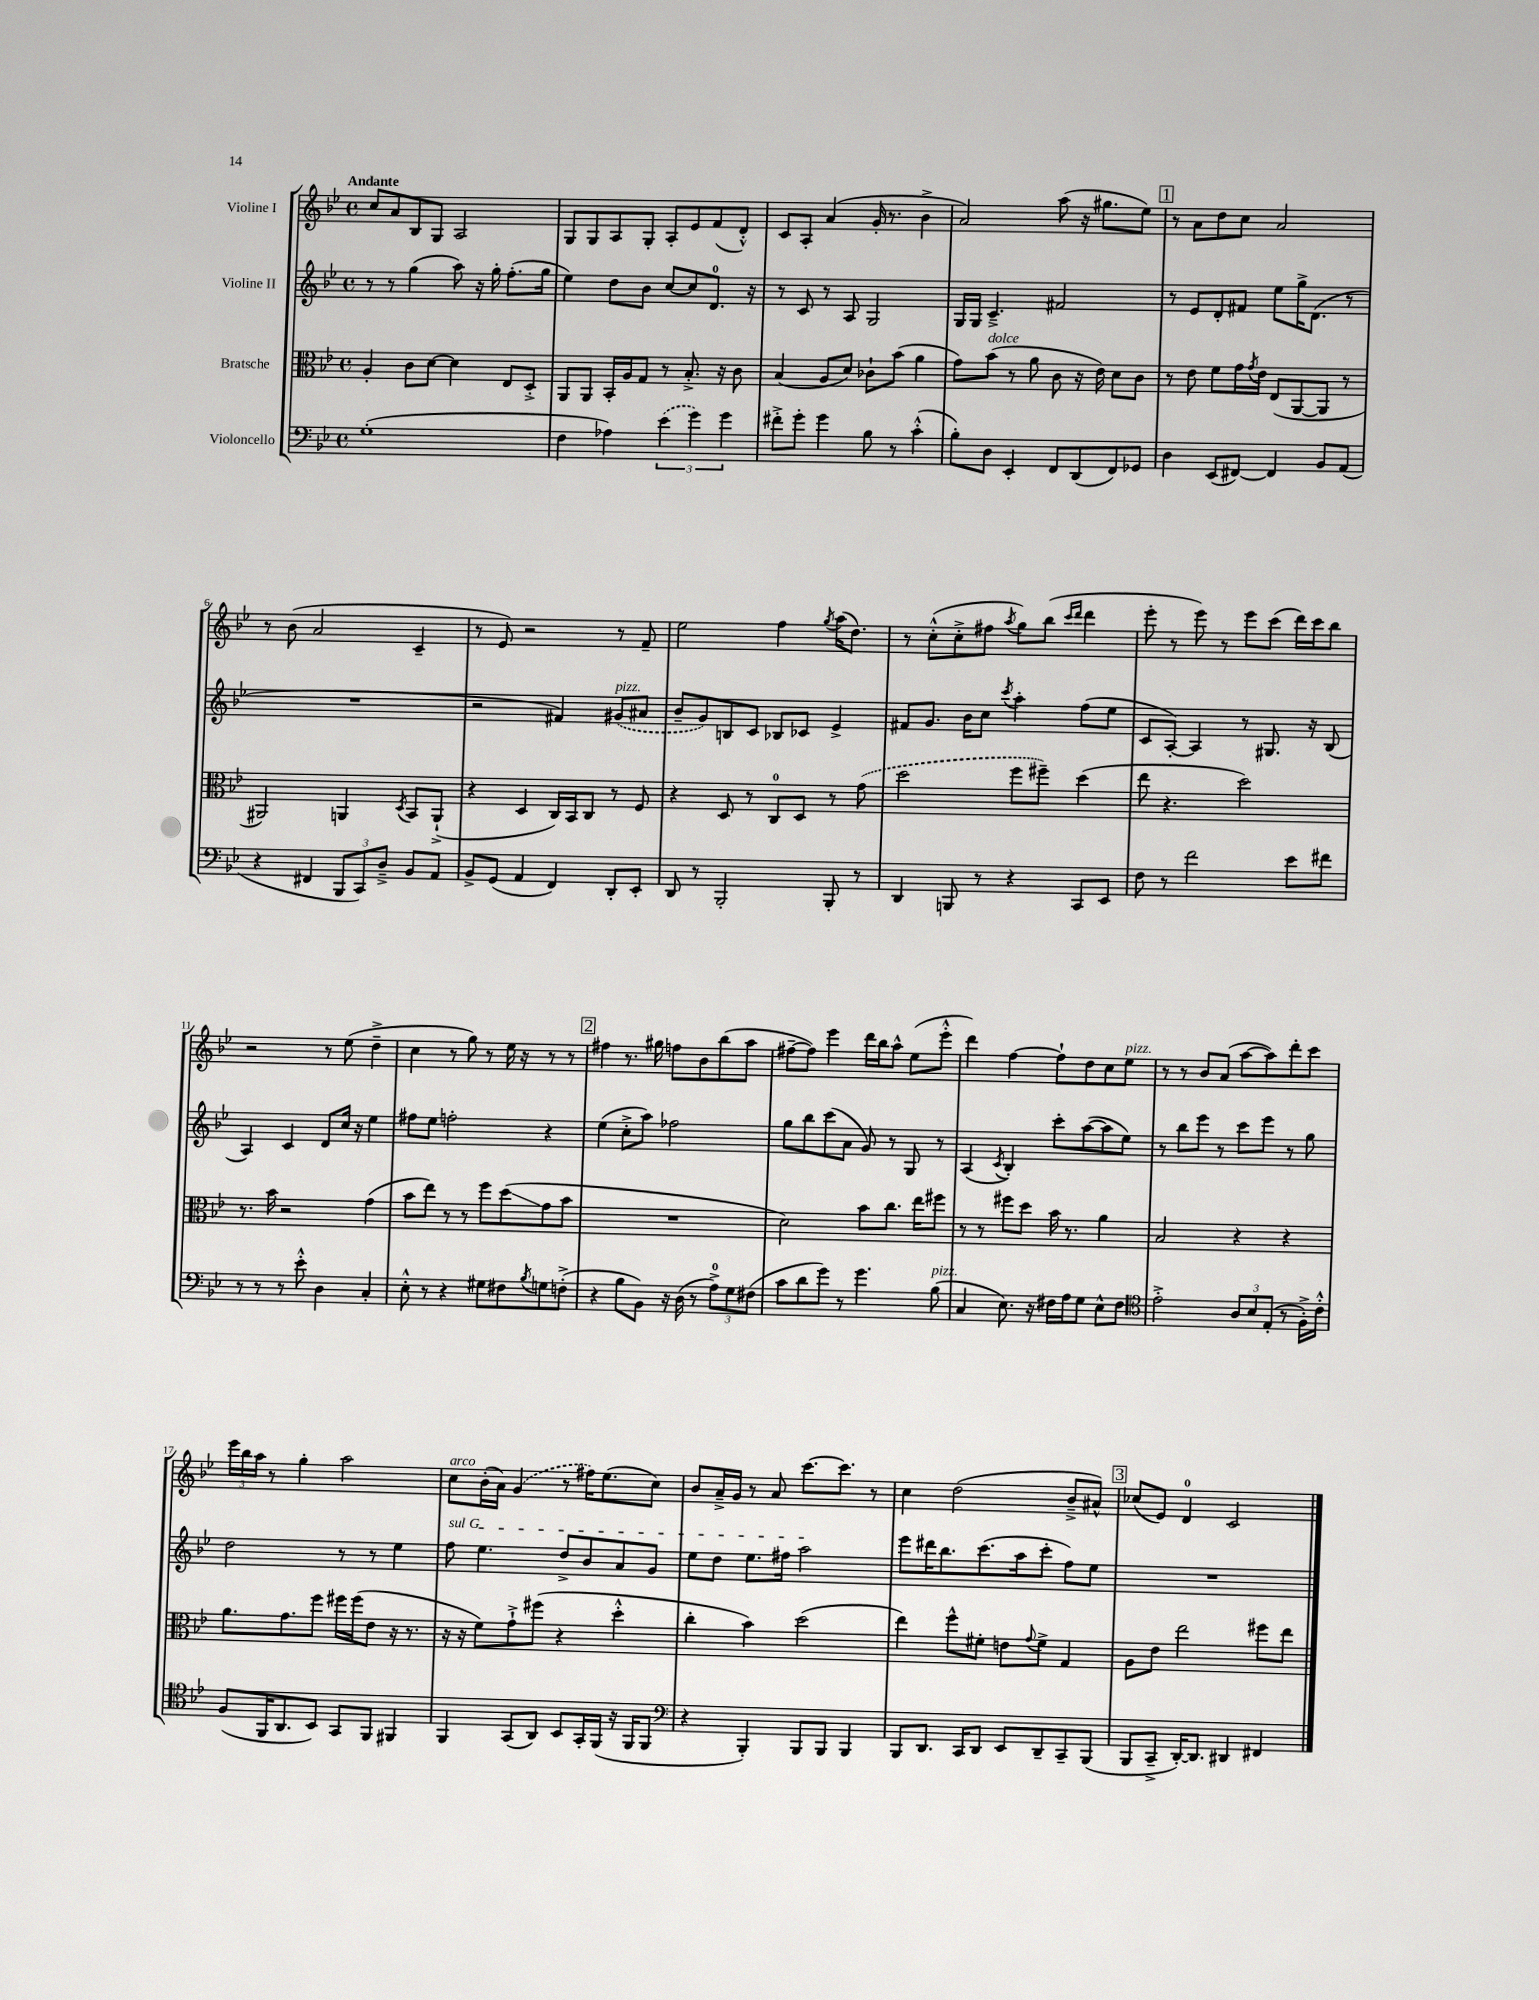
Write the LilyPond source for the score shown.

<<
\new StaffGroup <<
\new Staff = "s0" \with { instrumentName = "Violine I" } {
    \clef treble \key bes \major \defaultTimeSignature \time 4/4 \tempo "Andante"
    c''8 a'8 bes8 g8 a2 |
    g8 g8 a8 g8-. a8-. ees'8 f'8( d'8-.-^) |
    c'8 a8-. a'4( g'16-. r8. bes'4-> |
    a'2) a''8( r16 gis''8. ees''8) |
    \mark \markup { \box "1" } r8 a'8 d''8 c''8 a'2 |
    r8 bes'8( a'2 c'4-- |
    r8 ees'8) r2 r8 f'8-- |
    ees''2 f''4 \acciaccatura { g''8 } a''16( d''8.) |
    r8 c''8-.-^( c''8-.-> fis''8 \acciaccatura { a''8 } g''8) bes''8( \grace { c'''16 d'''16 } d'''4 |
    ees'''8-. r8 ees'''8) r8 ees'''8 c'''8( d'''16) c'''16 bes''8 |
    r2 r8 ees''8( d''4---> |
    c''4 r8 g''8) r8 ees''16 r16 r8 r8 |
    \mark \markup { \box "2" } fis''4 r8. gis''16 f''8 bes'8 bes''8( a''8 |
    fis''8~-- fis''8) ees'''4 d'''16 bes''16 a''8-^ ees''8( ees'''8-.-^ |
    d'''4) f''4~ f''8-! d''8 c''8 ees''8^\markup { \italic "pizz." } |
    r8 r8 bes'8 a'8( a''8~ a''8) d'''8-. c'''8 |
    \tuplet 3/2 { ees'''16 bes''16 a''16 } r8 g''4-. a''2 |
    c''8^\markup { \italic "arco" } bes'16-.( a'16) \once \slurDashed g'4( r8 fis''16) ees''8.( c''8) |
    bes'8 a'16---> g'16 r8 a'8 c'''8.~ c'''8. r8 |
    c''4 d''2( bes'8---> ais'8-^) |
    \mark \markup { \box "3" } ces''8( ees'8) d'4-0 c'2 \bar "|." |
}
\new Staff = "s1" \with { instrumentName = "Violine II" } {
    \clef treble \key bes \major \defaultTimeSignature \time 4/4
    r8 r8 g''4( a''8) r16 g''16-. f''8.-.( g''16 |
    ees''4) d''8 bes'8 c''8~ c''8 d'8.-0 r16 |
    r8 c'8 r8 a8 g2 |
    g16 g16 c'4.---> fis'2 |
    \mark \markup { \box "1" } r8 ees'8 d'8-. fis'8 ees''8 g''16-> d'8.( r8 |
    R1 |
    r2 fis'4) \once \slurDashed gis'8^\markup { \italic "pizz." }( ais'8 |
    bes'8-- g'8) b8 c'8 bes8 ces'8 ees'4-> |
    fis'8 g'8. bes'16 c''8 \acciaccatura { c'''8 } a''4-. f''8( ees''8 |
    c'8 a8~-.) a4 r8 gis8. r16 bes8( |
    a4) c'4 d'8 c''16 r16 ees''4 |
    fis''8 ees''8 f''2-. r4 |
    \mark \markup { \box "2" } ees''4( c''8-.-> a''8) fes''2 |
    g''8 bes''8 c'''8( a'8 g'8) r8 g8 r8 |
    a4( \acciaccatura { c'8 } bes4-.) c'''8-. a''8~( a''8 ees''8) |
    r8 bes''8 ees'''8 r8 c'''8 ees'''8 r8 g''8 |
    d''2 r8 r8 ees''4 |
    \once \override TextSpanner.bound-details.left.text = \markup { \italic "sul G" } f''8\startTextSpan ees''4. d''8-> bes'8 a'8 g'8 |
    ees''8 d''8 ees''8. fis''16 a''2\stopTextSpan |
    ees'''8 dis'''16 bes''8. c'''8.( a''16 c'''8-. f''8) ees''8 |
    \mark \markup { \box "3" } R1 \bar "|." |
}
\new Staff = "s2" \with { instrumentName = "Bratsche" } {
    \clef alto \key bes \major \defaultTimeSignature \time 4/4
    a4-. c'8 d'8~ d'4 ees8 d8-.-> |
    a,8 a,8 bes,16-. a16 g8 r8 bes8.-.-> r16 c'8 |
    bes4( a8 d'8) ces'8-! bes'8( a'4 |
    g'8) bes'8^\markup { \italic "dolce" }( r8 a'8 c'8 r16 ees'16) d'8 c'8 |
    \mark \markup { \box "1" } r8 ees'8 f'8 g'16 \acciaccatura { g'8 } ees'16 ees8( a,8~ a,8 r8 |
    ais,2) a,4 \acciaccatura { d8 } bes,8 a,8-!->( |
    r4 d4 c16) bes,16 c8 r8 f8 |
    r4 d8 r8 c8-0 d8 r8 \once \slurDashed g'8( |
    d''2 f''8 fis''8--) d''4( |
    ees''8 r4. d''2) |
    r8. bes'16 r2 g'4( |
    bes'8 ees''8) r8 r8 f''8 d''8\glissando( g'8 bes'8 |
    \mark \markup { \box "2" } R1 |
    d'2) bes'8 c''8. ees''16 fis''8 |
    r8 r8 fis''8 d''8 bes'16 r8. a'4 |
    bes2 r4 r4 |
    a'8. g'8. f''8 fis''16 fis''16( ees'8 r16 r8. |
    r16 r16 f'8) g'8-!-> fis''8( r4 d''4-.-^ |
    c''4-. bes'4) d''2( |
    ees''4) f''8-^ fis'8-. e'8 \appoggiatura { g'8 } fis'8-> g4 |
    \mark \markup { \box "3" } a8 ees'8 ees''2 fis''8 ees''8 \bar "|." |
}
\new Staff = "s3" \with { instrumentName = "Violoncello" } {
    \clef bass \key bes \major \defaultTimeSignature \time 4/4
    g1-.( |
    f4 aes4) \tuplet 3/2 { \once \slurDashed ees'4( g'4) g'4 } |
    fis'8-.-> g'8-. g'4 bes8 r8 c'4-.-^( |
    bes8-.) d8 ees,4-. f,8 d,8( f,8) ges,8 |
    \mark \markup { \box "1" } d4 ees,8( fis,8~) fis,4 bes,8 a,8( |
    r4 fis,4 \tuplet 3/2 { bes,,8 c,8) d8---> } bes,8 a,8 |
    bes,8-> g,8( a,4 f,4) d,8-. ees,8-. |
    d,8 r8 bes,,2-. bes,,8-. r8 |
    d,4 b,,8 r8 r4 c,8 ees,8 |
    f8 r8 f'2 ees'8 fis'8 |
    r8 r8 r8 ees'8-.-^ d4 c4-. |
    ees8-.-^ r8 r4 gis8 fis8 \acciaccatura { bes8 } g8 f8-.->( |
    \mark \markup { \box "2" } r4 bes8 bes,8) r16 d16( r8 \tuplet 3/2 { a8-0->) g8 fis8( } |
    c'8 d'8 g'8) r8 g'4. bes8^\markup { \italic "pizz." }( |
    c4 ees8.) r16 fis16 a16 g8 ees8-^ fis8 |
    \clef tenor ees'2-.-> \tuplet 3/2 { a8 bes8 ees8-.( } r8 f16-.->) c'16-.-^ |
    f8( f,16 a,8. bes,8) g,8 f,8 fis,4 |
    f,4 g,8( a,8) bes,8 g,16-. f,16( r16 f,16 f,8 |
    \clef bass r4 bes,,4-.) bes,,8 bes,,8 bes,,4 |
    bes,,8 d,8. c,16 d,8 ees,8 d,8-- c,8-- bes,,8( |
    \mark \markup { \box "3" } bes,,8 c,8---> d,16~-.) d,8. dis,4 fis,4 \bar "|." |
}
>>
>>
